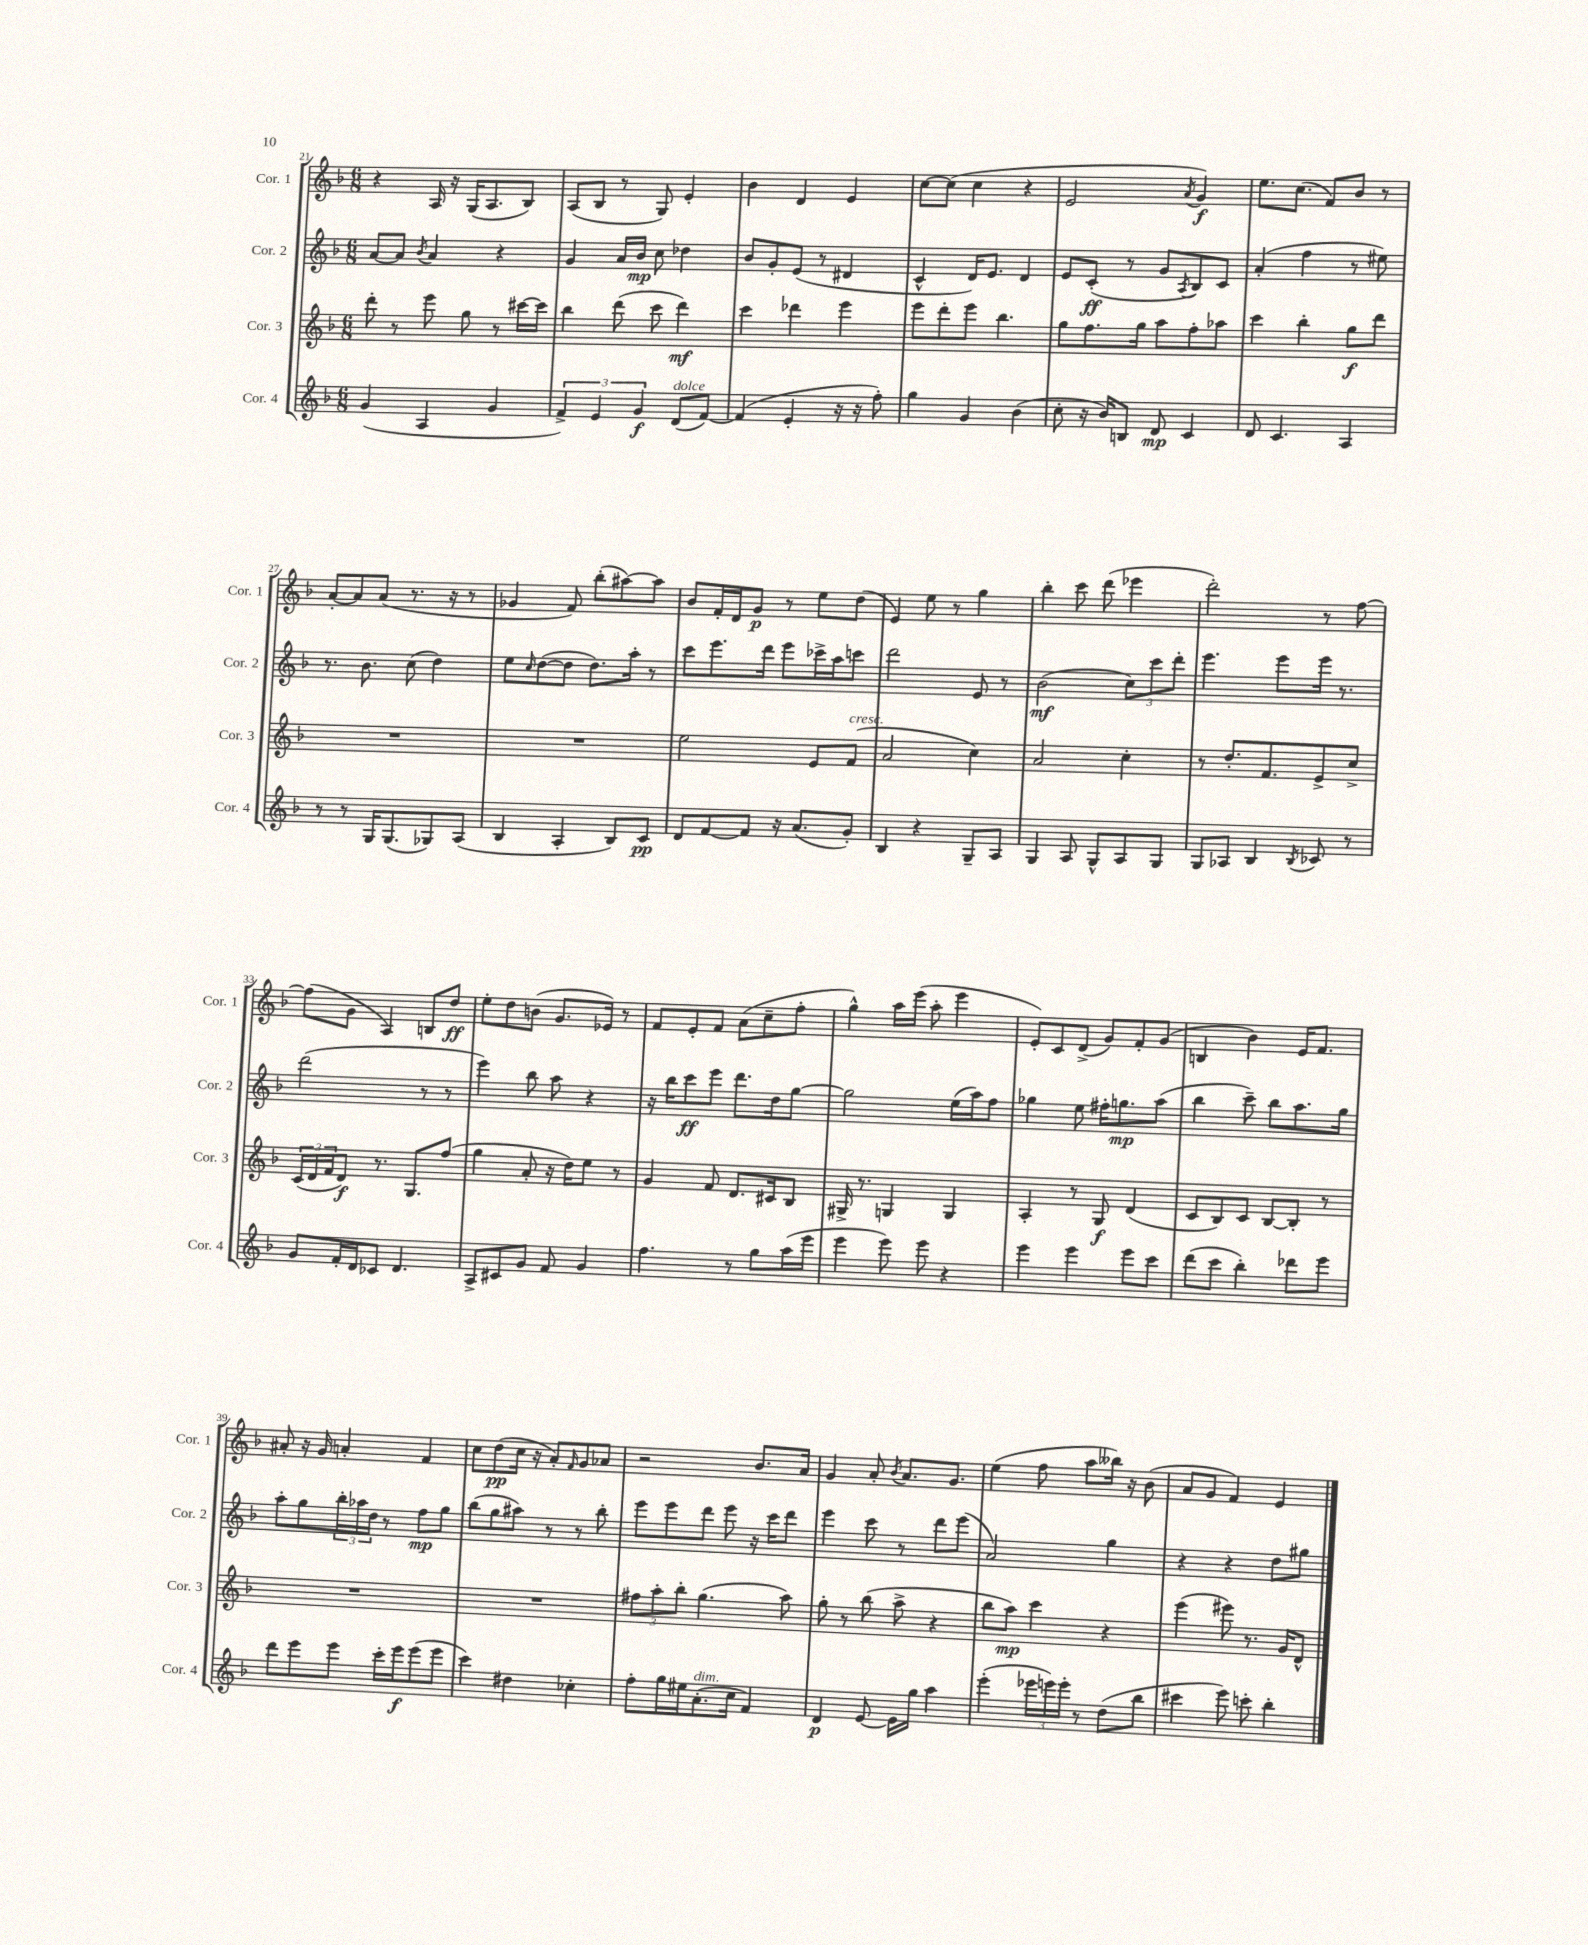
<<
\new StaffGroup <<
\new Staff = "s0" \with { instrumentName = "Cor. 1" shortInstrumentName = "Cor. 1" } {
    \clef treble \key f \major \numericTimeSignature \time 6/8
    r4 a16 r16 g16( a8. bes8) |
    a8( bes8 r8 g8) e'4-. |
    bes'4 d'4 e'4 |
    c''8~ c''8( c''4 r4 |
    e'2 \acciaccatura { a'8 } g'4\f) |
    e''8. c''8.( f'8) bes'8 r8 |
    a'8~-. a'8 a'8( r8. r16 r8 |
    ges'4 f'8) bes''8-.( ais''8~) ais''8 |
    bes'8 f'16-. d'16 g'8\p r8 e''8 d''8( |
    e'4) e''8 r8 g''4 |
    bes''4-. c'''8 d'''8( ees'''4 |
    d'''2-.) r8 f''8~ |
    f''8( g'8 a4) b8 d''8\ff |
    e''8-. d''8 b'8( g'8. ees'16) r8 |
    f'8 e'8-. f'8 a'8( c''8-- f''8-. |
    g''4-^) a''16 e'''16( a''8-. e'''4 |
    e'8-.) c'8 d'8->( g'8) f'8-. g'8( |
    b4 bes'4) e'16 f'8. |
    ais'8-. r16 g'16 a'4-. f'4 |
    c''8 d''8\pp( c''16 r16 a'8-.) \grace { f'16 } g'8 aes'8 |
    r2 bes'8. a'16 |
    g'4 a'8-. \acciaccatura { bes'8 } a'8. g'8. |
    e''4( f''8 a''8 beses''16) r16 bes'8( |
    a'8 g'8 f'4) e'4 \bar "|." |
}
\new Staff = "s1" \with { instrumentName = "Cor. 2" shortInstrumentName = "Cor. 2" } {
    \clef treble \key f \major \numericTimeSignature \time 6/8
    a'8~ a'8 \acciaccatura { bes'8 } a'4 r4 |
    g'4 a'16 bes'16\mp c''8 des''4 |
    bes'8 g'8-. e'8( r8 dis'4 |
    c'4-^ d'16) e'8. d'4 |
    e'8 c'8-.\ff( r8 g'8 \acciaccatura { a8 } bes8) c'8 |
    a'4-.( f''4 r8 eis''8) |
    r8. bes'8. c''8( d''4) |
    e''8 \grace { c''16 } d''8~( d''8 d''8.) a''16-. r8 |
    c'''8 e'''8. d'''16 e'''8 ces'''16-> a''16 c'''8 |
    d'''2 e'8 r8 |
    bes'2\mf( \tuplet 3/2 { c''8) c'''8 d'''8-. } |
    e'''4. e'''8 e'''16 r8. |
    d'''2( r8 r8 |
    e'''4) bes''8 a''8 r4 |
    r16 bes''16 c'''8\ff e'''8 d'''8. d''16 g''8~ |
    g''2 e''16( a''16) f''8 |
    ges''4 e''8 fis''16-. g''8.\mp a''8( |
    bes''4 c'''8--) bes''8 a''8. g''16 |
    a''8-. g''8 \tuplet 3/2 { bes''16-. aes''16 d''16 } r8 f''8\mp g''8 |
    bes''8( g''8 ais''8) r8 r8 bes''8-. |
    e'''8 e'''8 d'''8 e'''8 r16 c'''16 d'''8 |
    e'''4 c'''8 r8 d'''8 e'''8( |
    a'2) g''4 |
    r4 r4 d''8 gis''8 \bar "|." |
}
\new Staff = "s2" \with { instrumentName = "Cor. 3" shortInstrumentName = "Cor. 3" } {
    \clef treble \key f \major \numericTimeSignature \time 6/8
    d'''8-. r8 e'''8 g''8 r8 cis'''16~ cis'''16 |
    bes''4 d'''8( c'''8 d'''4\mf) |
    c'''4 des'''4 e'''4 |
    e'''8 d'''8-. e'''8 bes''4. |
    g''8 f''8. g''16 a''8 f''8-. aes''8 |
    c'''4 bes''4-. g''8\f d'''8 |
    R2. |
    R2. |
    e''2 e'8 f'8^\markup { \italic "cresc." }( |
    a'2 c''4) |
    a'2 c''4-. |
    r8 d''8.-. f'8. e'8-> c''8-> |
    \tuplet 3/2 { c'16( d'16 f'16 } d'8\f) r8. g8. f''8( |
    g''4 a'8-. r16 d''16) e''8 r8 |
    g'4 f'8 d'8. cis'16 bes8 |
    gis16-> r8. g4 g4 |
    a4-. r8 g8\f d'4( |
    c'8 bes8) c'8 bes8~ bes8-. r8 |
    R2. |
    R2. |
    \tuplet 3/2 { fis''8 a''8-. bes''8-. } g''4.( a''8) |
    g''8-. r8 bes''8( a''8-> r4 |
    bes''8 a''8\mp) c'''4 r4 |
    e'''4( eis'''8) r8. g'16 d'8-^ \bar "|." |
}
\new Staff = "s3" \with { instrumentName = "Cor. 4" shortInstrumentName = "Cor. 4" } {
    \clef treble \key f \major \numericTimeSignature \time 6/8
    g'4( a4 g'4 |
    \tuplet 3/2 { f'4->) e'4 g'4\f } d'8^\markup { \italic "dolce" }( f'8~) |
    f'4( e'4-. r16 r16 f''8-.) |
    g''4 g'4 bes'4( |
    c''8-. r16 bes'16) b8 d'8\mp c'4 |
    d'8 c'4. a4 |
    r8 r8 g16 g8.( ges8) a8( |
    bes4 a4-. bes8) c'8\pp |
    d'8 f'8~ f'8 r16 a'8.( g'8-.) |
    bes4 r4 g8-- a8 |
    g4 a8 g8-^ a8 g8 |
    g8 aes8 bes4 \acciaccatura { bes8 } ces'8 r8 |
    g'8 f'16-. d'16 ces'8 d'4. |
    a8-> cis'8 g'8 f'8 g'4 |
    f''4. r8 g''8 a''16( e'''16 |
    e'''4 e'''8) e'''8 r4 |
    e'''4 e'''4 e'''8 c'''8 |
    d'''8( c'''8 bes''4-.) des'''8 e'''8 |
    d'''8 e'''8 e'''8 c'''16-. e'''16\f e'''8( e'''8 |
    c'''4) dis''4 ces''4-. |
    f''8-. g''16 eis''16 a'8.-.^\markup { \italic "dim." }( c''16 f'4) |
    d'4\p e'8~ e'16 g''16 a''4 |
    e'''4-.( \tuplet 3/2 { ees'''16 e'''16) e'''16-. } r8 d''8( bes''8 |
    cis'''4 e'''8) c'''8-. bes''4-. \bar "|." |
}
>>
>>
\layout { \context { \Score currentBarNumber = #21 } }
